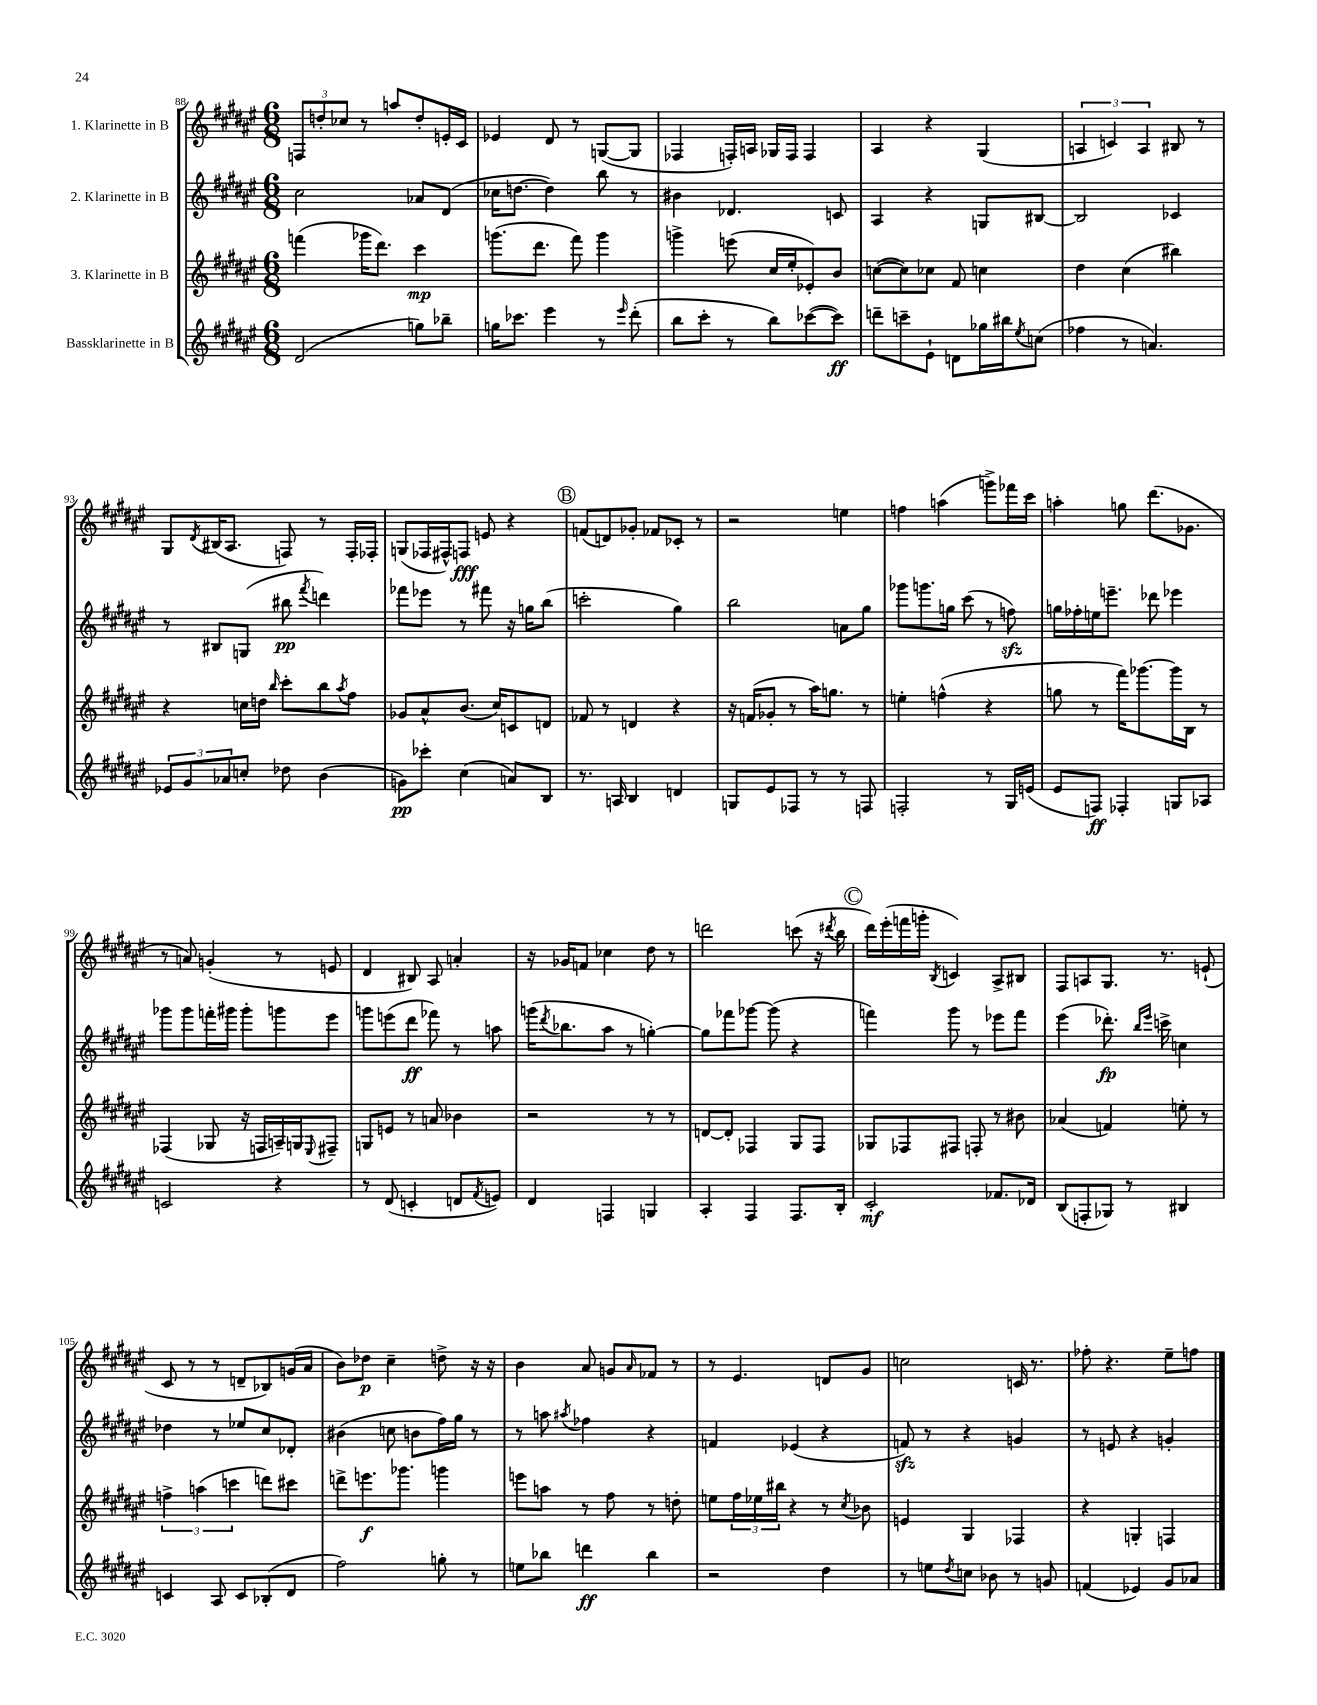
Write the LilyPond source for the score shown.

<<
\new StaffGroup <<
\new Staff = "s0" \with { instrumentName = "1. Klarinette in B" } {
    \clef treble \key fis \major \numericTimeSignature \time 6/8
    \tuplet 3/2 { f8 d''8-. ces''8 } r8 a''8 d''8-. e'16-. cis'16 |
    ees'4 dis'8 r8 g8~( g8 |
    fes4 f16-.) a16 ges16 f16 f4 |
    ais4 r4 gis4( |
    \tuplet 3/2 { a4 c'4) a4 } bis8 r8 |
    gis8 \acciaccatura { dis'8 } bis16( ais8. f8) r8 f16-. fes16-. |
    g8( fes16 fis16-^) f8\fff e'8 r4 |
    \mark \markup { \circle "B" } f'8( d'8) ges'8-. fes'8 ces'8-. r8 |
    r2 e''4 |
    f''4 a''4( g'''8->) fes'''16 cis'''16 |
    a''4-. g''8 dis'''8.( ges'8. |
    r8 a'8) g'4-.( r8 e'8 |
    dis'4 bis8) ais8 a'4-. |
    r16 ges'16 f'8 ces''4 dis''8 r8 |
    d'''2 c'''8( r16 \acciaccatura { dis'''8 } b''16 |
    \mark \markup { \circle "C" } dis'''16) eis'''16-.( f'''16 g'''16-. \acciaccatura { b8 } c'4) ais8-> bis8 |
    fis8 a8 gis8. r8. e'8-!( |
    cis'8 r8 r8 d'8-- bes8) g'16( ais'16 |
    b'8) des''8\p cis''4-- d''8-> r16 r16 |
    b'4 ais'8 g'8 \grace { ais'16 } fes'8 r8 |
    r8 eis'4. d'8 gis'8 |
    c''2 c'16 r8. |
    fes''8-. r4. eis''8-- f''8 \bar "|." |
}
\new Staff = "s1" \with { instrumentName = "2. Klarinette in B" } {
    \clef treble \key fis \major \numericTimeSignature \time 6/8
    cis''2 aes'8 dis'8( |
    ces''16 d''8.~ d''4) b''8 r8 |
    bis'4 des'4. c'8 |
    ais4 r4 g8 bis8~ |
    bis2 ces'4 |
    r8 bis8 g8( bis''8\pp \acciaccatura { fis'''8 } d'''4) |
    fes'''8 ees'''8 r8 fis'''8 r16 g''16 b''8( |
    \mark \markup { \circle "B" } c'''2-. gis''4) |
    b''2 a'8 gis''8 |
    ges'''8 g'''8. g''16 cis'''8( r8 f''8\sfz) |
    g''16 fes''16-. e''16 e'''8.-- des'''8 ees'''4 |
    ges'''8 ges'''8 f'''16-. gis'''16 gis'''8-. g'''8 eis'''8 |
    g'''8 e'''8( dis'''8\ff fes'''8) r8 a''8 |
    g'''16( \acciaccatura { dis'''8 } bes''8. ais''8 r8 g''4~-.) |
    g''8 fes'''8 ges'''8~ ges'''8( r4 |
    \mark \markup { \circle "C" } f'''4) gis'''8 r8 ees'''8 f'''8 |
    eis'''4( des'''8.-.\fp) \grace { b''16 eis'''16 } c'''16-> c''4 |
    des''4 r8 ees''8 cis''8 des'8-. |
    bis'4( c''8 b'8 fis''16) gis''16 r8 |
    r8 a''8 \acciaccatura { ais''8 } fes''4 r4 |
    f'4 ees'4( r4 |
    f'8\sfz) r8 r4 g'4 |
    r8 e'8 r4 g'4-. \bar "|." |
}
\new Staff = "s2" \with { instrumentName = "3. Klarinette in B" } {
    \clef treble \key fis \major \numericTimeSignature \time 6/8
    f'''4( ges'''16 dis'''8.) cis'''4\mp |
    g'''8.( dis'''8. fis'''8) g'''4 |
    g'''4-> e'''8( cis''16 eis''16-. ees'8-.) b'8 |
    c''8~( c''8) ces''8 fis'8 c''4 |
    dis''4 cis''4( bis''4) |
    r4 c''16 d''16 \grace { b''16 } cis'''8-. b''8 \acciaccatura { ais''8 } fis''8 |
    ges'8 ais'8-^ b'8.( cis''16) c'8 d'8 |
    \mark \markup { \circle "B" } fes'8 r8 d'4 r4 |
    r16 f'16( ges'8-. r8 ais''16) g''8. r8 |
    e''4-. f''4-^( r4 |
    g''8 r8 fis'''16) ges'''8.~ ges'''16 b16 r8 |
    fes4( ges8 r16 f16 a16--) g16 \appoggiatura { eis8 } fis8-- |
    g8 e'8 r8 a'8 bes'4 |
    r2 r8 r8 |
    d'8~ d'8-. fes4 gis8 fes8 |
    \mark \markup { \circle "C" } ges8 fes8 fis8 f8-. r8 bis'8 |
    aes'4( f'4) e''8-. r8 |
    \tuplet 3/2 { f''4-> a''4( c'''4 } d'''8) cis'''8 |
    d'''8-> e'''8.\f ges'''8. g'''4 |
    e'''8 a''8 r8 fis''8 r8 d''8-. |
    e''8 \tuplet 3/2 { fis''16 ees''16 bis''16 } r4 r8 \acciaccatura { cis''8 } bes'8 |
    e'4 gis4 fes4 |
    r4 g4-. f4 \bar "|." |
}
\new Staff = "s3" \with { instrumentName = "Bassklarinette in B" } {
    \clef treble \key fis \major \numericTimeSignature \time 6/8
    dis'2( g''8) bes''8-- |
    g''16 ces'''8. eis'''4 r8 \grace { eis'''16 } dis'''8-.( |
    b''8 cis'''8-. r8 b''8) ces'''8~( ces'''8\ff) |
    d'''8-- c'''8-- eis'8-! d'8 ges''16 bis''16 \acciaccatura { eis''8 } c''8( |
    fes''4 r8 a'4.) |
    \tuplet 3/2 { ees'8 gis'8 aes'8 } c''8-. des''8 b'4( |
    g'8\pp) ces'''8-. cis''4( a'8) b8 |
    \mark \markup { \circle "B" } r8. a16 b4 d'4 |
    g8 eis'8 fes8 r8 r8 f8 |
    f2-. r8 gis16 e'16( |
    eis'8 f8\ff) fes4-. g8 aes8 |
    c'2 r4 |
    r8 dis'8( c'4-. d'8 \acciaccatura { fis'8 } e'8) |
    dis'4 f4 g4 |
    ais4-. fis4 fis8. b16-. |
    \mark \markup { \circle "C" } cis'2-.\mf fes'8. des'16 |
    b8( f8-. ges8) r8 bis4 |
    c'4 ais8 c'8 bes8-.( dis'8 |
    fis''2) g''8-. r8 |
    e''8 bes''8 d'''4\ff bes''4 |
    r2 dis''4 |
    r8 e''8 \acciaccatura { dis''8 } c''8 bes'8 r8 g'8 |
    f'4( ees'4) gis'8 aes'8 \bar "|." |
}
>>
>>
\layout { \context { \Score currentBarNumber = #88 } }
